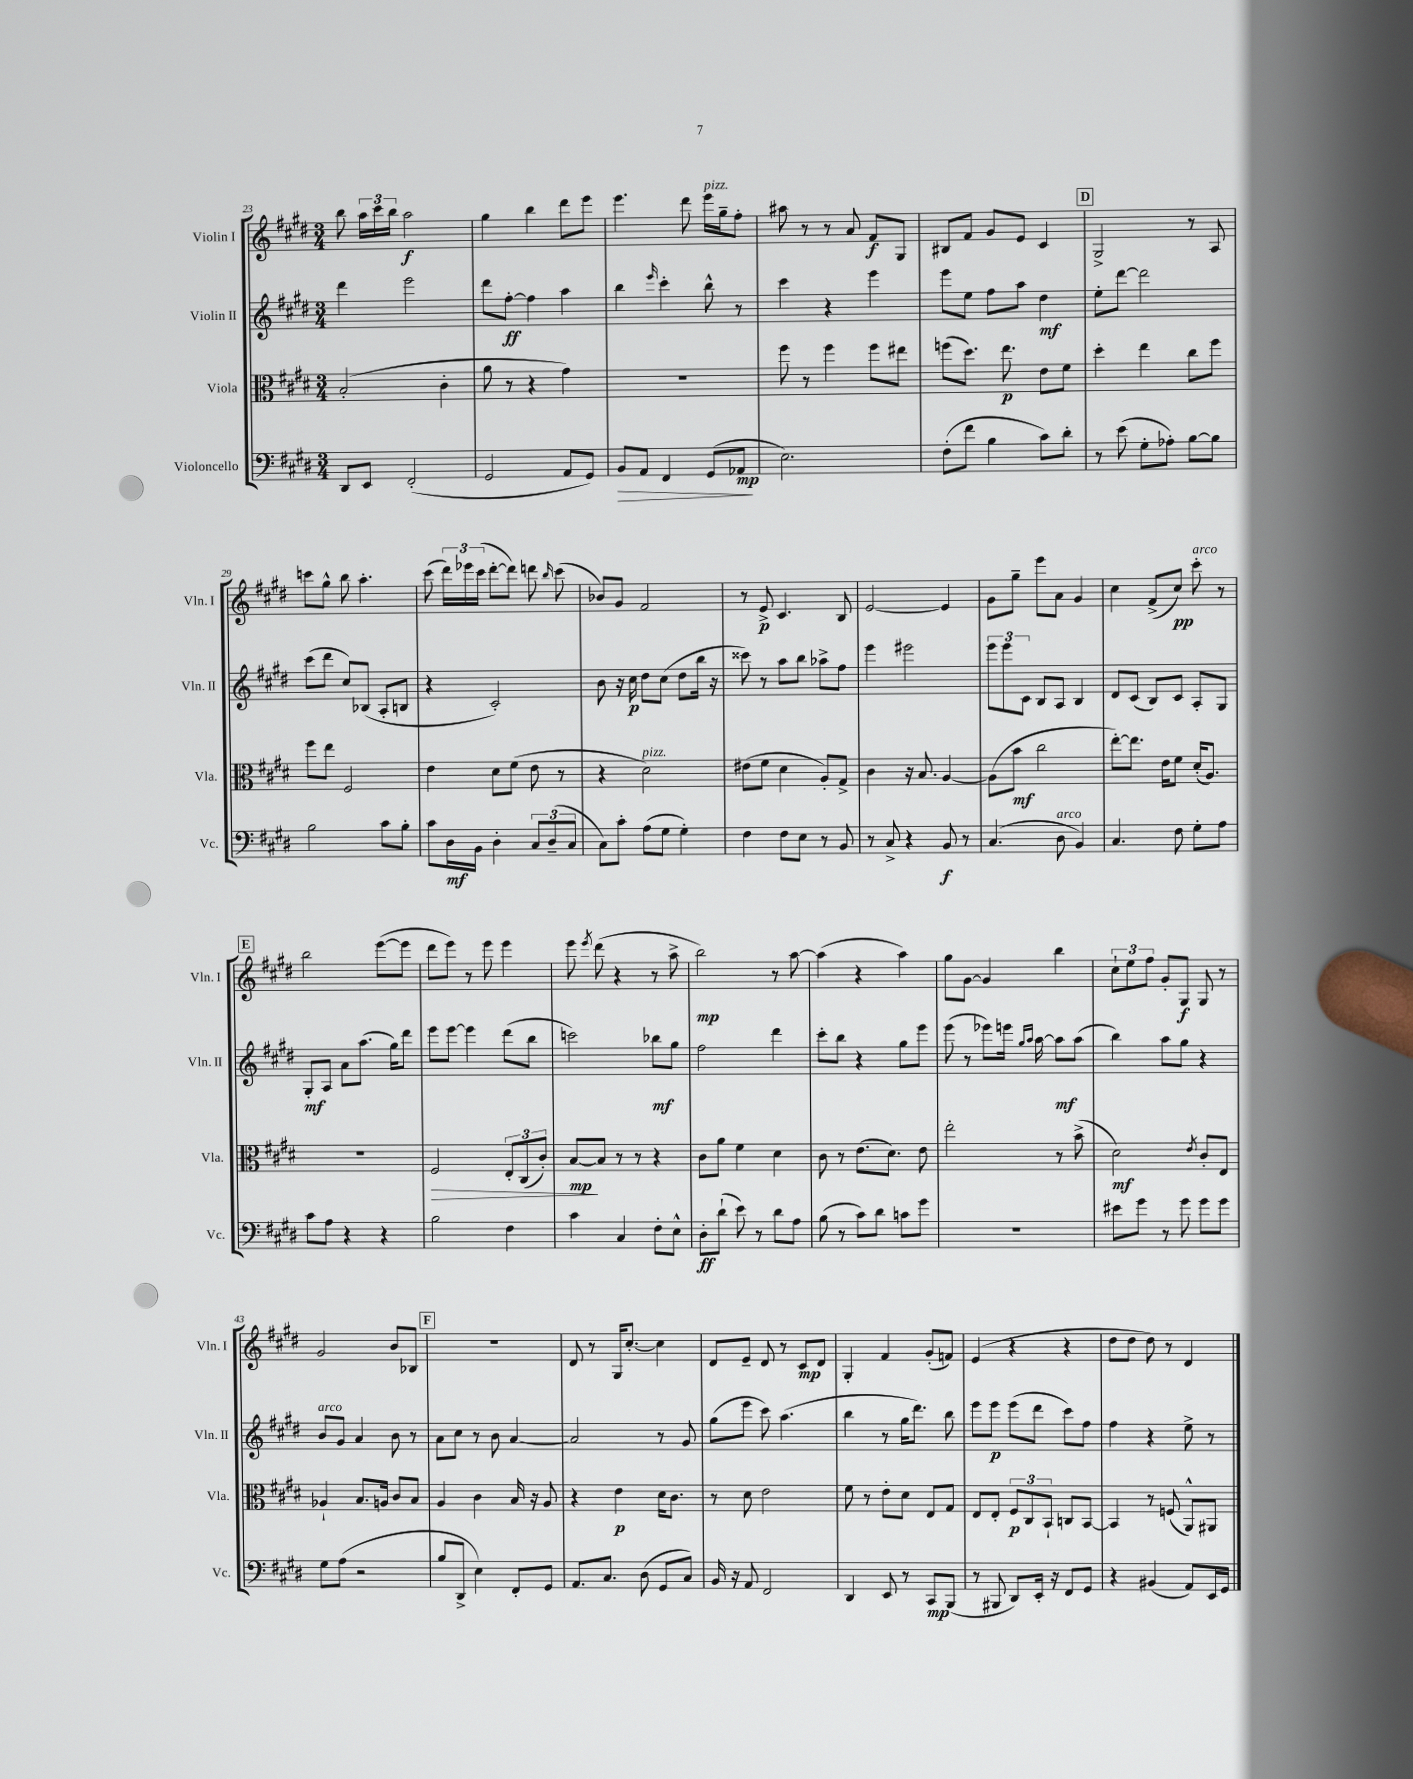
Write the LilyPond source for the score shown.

<<
\new StaffGroup <<
\new Staff = "s0" \with { instrumentName = "Violin I" shortInstrumentName = "Vln. I" } {
    \clef treble \key e \major \numericTimeSignature \time 3/4
    \autoBeamOff b''8 \tuplet 3/2 { a''16[ cis'''16 b''16] } a''2\f |
    gis''4 b''4 dis'''8[ e'''8] |
    e'''4. dis'''8 e'''16[^\markup { \italic "pizz." } gis''16-- fis''8]-. |
    ais''8 r8 r8 a'8 fis'8[\f gis8] |
    bis8[ fis'8] gis'8[ e'8] cis'4 |
    \mark \markup { \box "D" } gis2-> r8 a8 |
    c'''8[ gis''8]-^ b''8 a''4.-. |
    cis'''8( \tuplet 3/2 { dis'''16[) ees'''16 cis'''16]( } dis'''8[~-. dis'''8]) d'''8 \grace { b''16 } cis'''8( |
    bes'8[) gis'8] fis'2 |
    r8 e'8->\p cis'4. b8 |
    e'2~ e'4 |
    gis'8[ gis''8]-- e'''8[ a'8] gis'4 |
    cis''4 fis'8[->( cis''8]\pp) cis'''8-.^\markup { \italic "arco" } r8 |
    \mark \markup { \box "E" } b''2 e'''8[~( e'''8] |
    dis'''8[ e'''8]) r8 e'''8 e'''4 |
    e'''8 \acciaccatura { e'''8 } dis'''8( r4 r8 a''8-> |
    b''2\mp) r8 a''8~ |
    a''4( r4 a''4) |
    gis''8[ gis'8]~ gis'4 b''4 |
    \tuplet 3/2 { cis''8[-! e''8 fis''8] } gis'8[-. gis8]\f gis8 r8 |
    gis'2 b'8[ bes8] |
    \mark \markup { \box "F" } R2. |
    dis'8 r8 gis16[ cis''8.]~-. cis''4 |
    dis'8[ e'8]-- dis'8 r8 cis'8[\mp dis'8] |
    gis4-. fis'4 gis'8[-.( f'8]) |
    e'4( r4 r4 |
    dis''8[ dis''8] dis''8) r8 dis'4 \bar "|." |
}
\new Staff = "s1" \with { instrumentName = "Violin II" shortInstrumentName = "Vln. II" } {
    \clef treble \key e \major \numericTimeSignature \time 3/4
    \autoBeamOff dis'''4 e'''2 |
    dis'''8[ fis''8]~-.\ff fis''4 a''4 |
    b''4 \grace { e'''16 } cis'''4-. b''8-^ r8 |
    cis'''4 r4 e'''4 |
    e'''8[ e''8] fis''8[ a''8] dis''4\mf |
    \mark \markup { \box "D" } e''8[-. dis'''8]~ dis'''2 |
    cis'''8[( dis'''8] cis''8[) bes8]( a8[-. b8] |
    r4 cis'2-.) |
    b'8 r16 cis''16\p dis''8[ cis''8]( dis''8[ b''16] r16 |
    cisis'''8) r8 a''8[ b''8] aes''8[-> fis''8] |
    e'''4 eis'''2 |
    \tuplet 3/2 { e'''8[ e'''8 cis'8] } b8[ a8] b4 |
    dis'8[ cis'8]( b8[) cis'8] a8[-. gis8] |
    \mark \markup { \box "E" } gis8[-.\mf a8] a'8[ a''8.]( gis''16[) dis'''8] |
    e'''8[ e'''8]~ e'''4 dis'''8[( b''8] |
    c'''2) bes''8[\mf gis''8] |
    fis''2 dis'''4 |
    cis'''8[-. b''8] r4 gis''8[ e'''8] |
    e'''8( r8 ees'''8[) e'''16] \grace { gis''16[ a''16] } a''16~ a''8[\mf a''8]( |
    b''4) a''8[ gis''8] r4 |
    b'8[^\markup { \italic "arco" } gis'8] a'4 b'8 r8 |
    \mark \markup { \box "F" } a'8[ cis''8] r8 b'8 a'4~ |
    a'2 r8 gis'8 |
    gis''8[( e'''8] cis'''8) a''4.( |
    b''4 r8 gis''16[ dis'''8.]) b''8 |
    e'''8[ e'''8]\p e'''8[( dis'''8] cis'''8[) fis''8] |
    fis''4 r4 e''8-> r8 \bar "|." |
}
\new Staff = "s2" \with { instrumentName = "Viola" shortInstrumentName = "Vla." } {
    \clef alto \key e \major \numericTimeSignature \time 3/4
    \autoBeamOff b2-.( cis'4-. |
    a'8 r8 r4 gis'4) |
    R2. |
    fis''8 r8 fis''4 fis''8[ eis''8] |
    f''8[( dis''8.]) e''8.\p e'8[ fis'8] |
    \mark \markup { \box "D" } dis''4-. e''4 cis''8[ fis''8] |
    fis''8[ e''8] fis2 |
    e'4 dis'8[ fis'8]( e'8 r8 |
    r4 dis'2^\markup { \italic "pizz." }) |
    eis'8[( fis'8] dis'4 a8[-.) gis8]-> |
    cis'4 r16 b8. a4~ |
    a8[( b'8]\mf cis''2 |
    e''8[~-.) e''8.] e'16[ fis'8] dis'16[-.( a8.]) |
    \mark \markup { \box "E" } R2. |
    fis2\> \tuplet 3/2 { e8[-. cis8( cis'8]-.) } |
    b8[~\mp\! b8] r8 r8 r4 |
    cis'8[ a'8] fis'4 dis'4 |
    cis'8 r8 e'8.[( dis'8.]) e'8 |
    e''2-. r8 b'8->( |
    dis'2\mf) \acciaccatura { e'8 } cis'8[-. e8] |
    aes4-! b8.[ a16] cis'8[ b8] |
    \mark \markup { \box "F" } a4 cis'4 b16 r16 a8 |
    r4 e'4\p dis'16[ cis'8.] |
    r8 dis'8 e'2 |
    fis'8 r8 e'8[-. dis'8] e8[ gis8] |
    e8[ e8]-. \tuplet 3/2 { fis8[\p cis8 b,8]-! } c8[ b,8]~ |
    b,4 r8 f8( a,8[-^) ais,8] \bar "|." |
}
\new Staff = "s3" \with { instrumentName = "Violoncello" shortInstrumentName = "Vc." } {
    \clef bass \key e \major \numericTimeSignature \time 3/4
    \autoBeamOff dis,8[ e,8] fis,2-.( |
    gis,2 a,8[ gis,8]) |
    b,8[\> a,8] fis,4 gis,8[( aes,8]\mp\! |
    e2.) |
    fis8[-.( fis'8] b4 cis'8[) dis'8]-. |
    \mark \markup { \box "D" } r8 e'8( gis8[-. aes8]-.) b8[~ b8] |
    b2 cis'8[ b8]-. |
    cis'8[ dis16\mf b,16] dis4-. \tuplet 3/2 { cis8[ dis8--( cis8] } |
    cis8[) cis'8]-. a8[( gis8] gis4-.) |
    fis4 fis8[ e8] r8 b,8 |
    r8 cis8-> r4 b,8\f r8 |
    cis4.( dis8^\markup { \italic "arco" } b,4) |
    cis4. fis8 gis8[-. a8] |
    \mark \markup { \box "E" } cis'8[ a8] r4 r4 |
    b2 fis4 |
    cis'4 cis4 fis8[-. e8]-^ |
    dis8[-.\ff dis'8]-!( e'8) r8 dis'8[ a8] |
    b8( r8 cis'8[) dis'8] c'8[ gis'8] |
    R2. |
    eis'8[ gis'8] r8 gis'8 gis'8[ gis'8] |
    gis8[ a8]( r2 |
    \mark \markup { \box "F" } b8[ dis,8]-> e4) fis,8[-. gis,8] |
    a,8.[ cis8.] dis8( gis,8[ cis8]) |
    b,16 r16 a,8 fis,2 |
    dis,4 e,8 r8 cis,8[\mp b,,8]( |
    r8 bis,,8 dis,8[) e,16]-. r16 fis,8[ gis,8] |
    r4 bis,4( a,8[) e,16 gis,16] \bar "|." |
}
>>
>>
\layout { \context { \Score currentBarNumber = #23 } }
